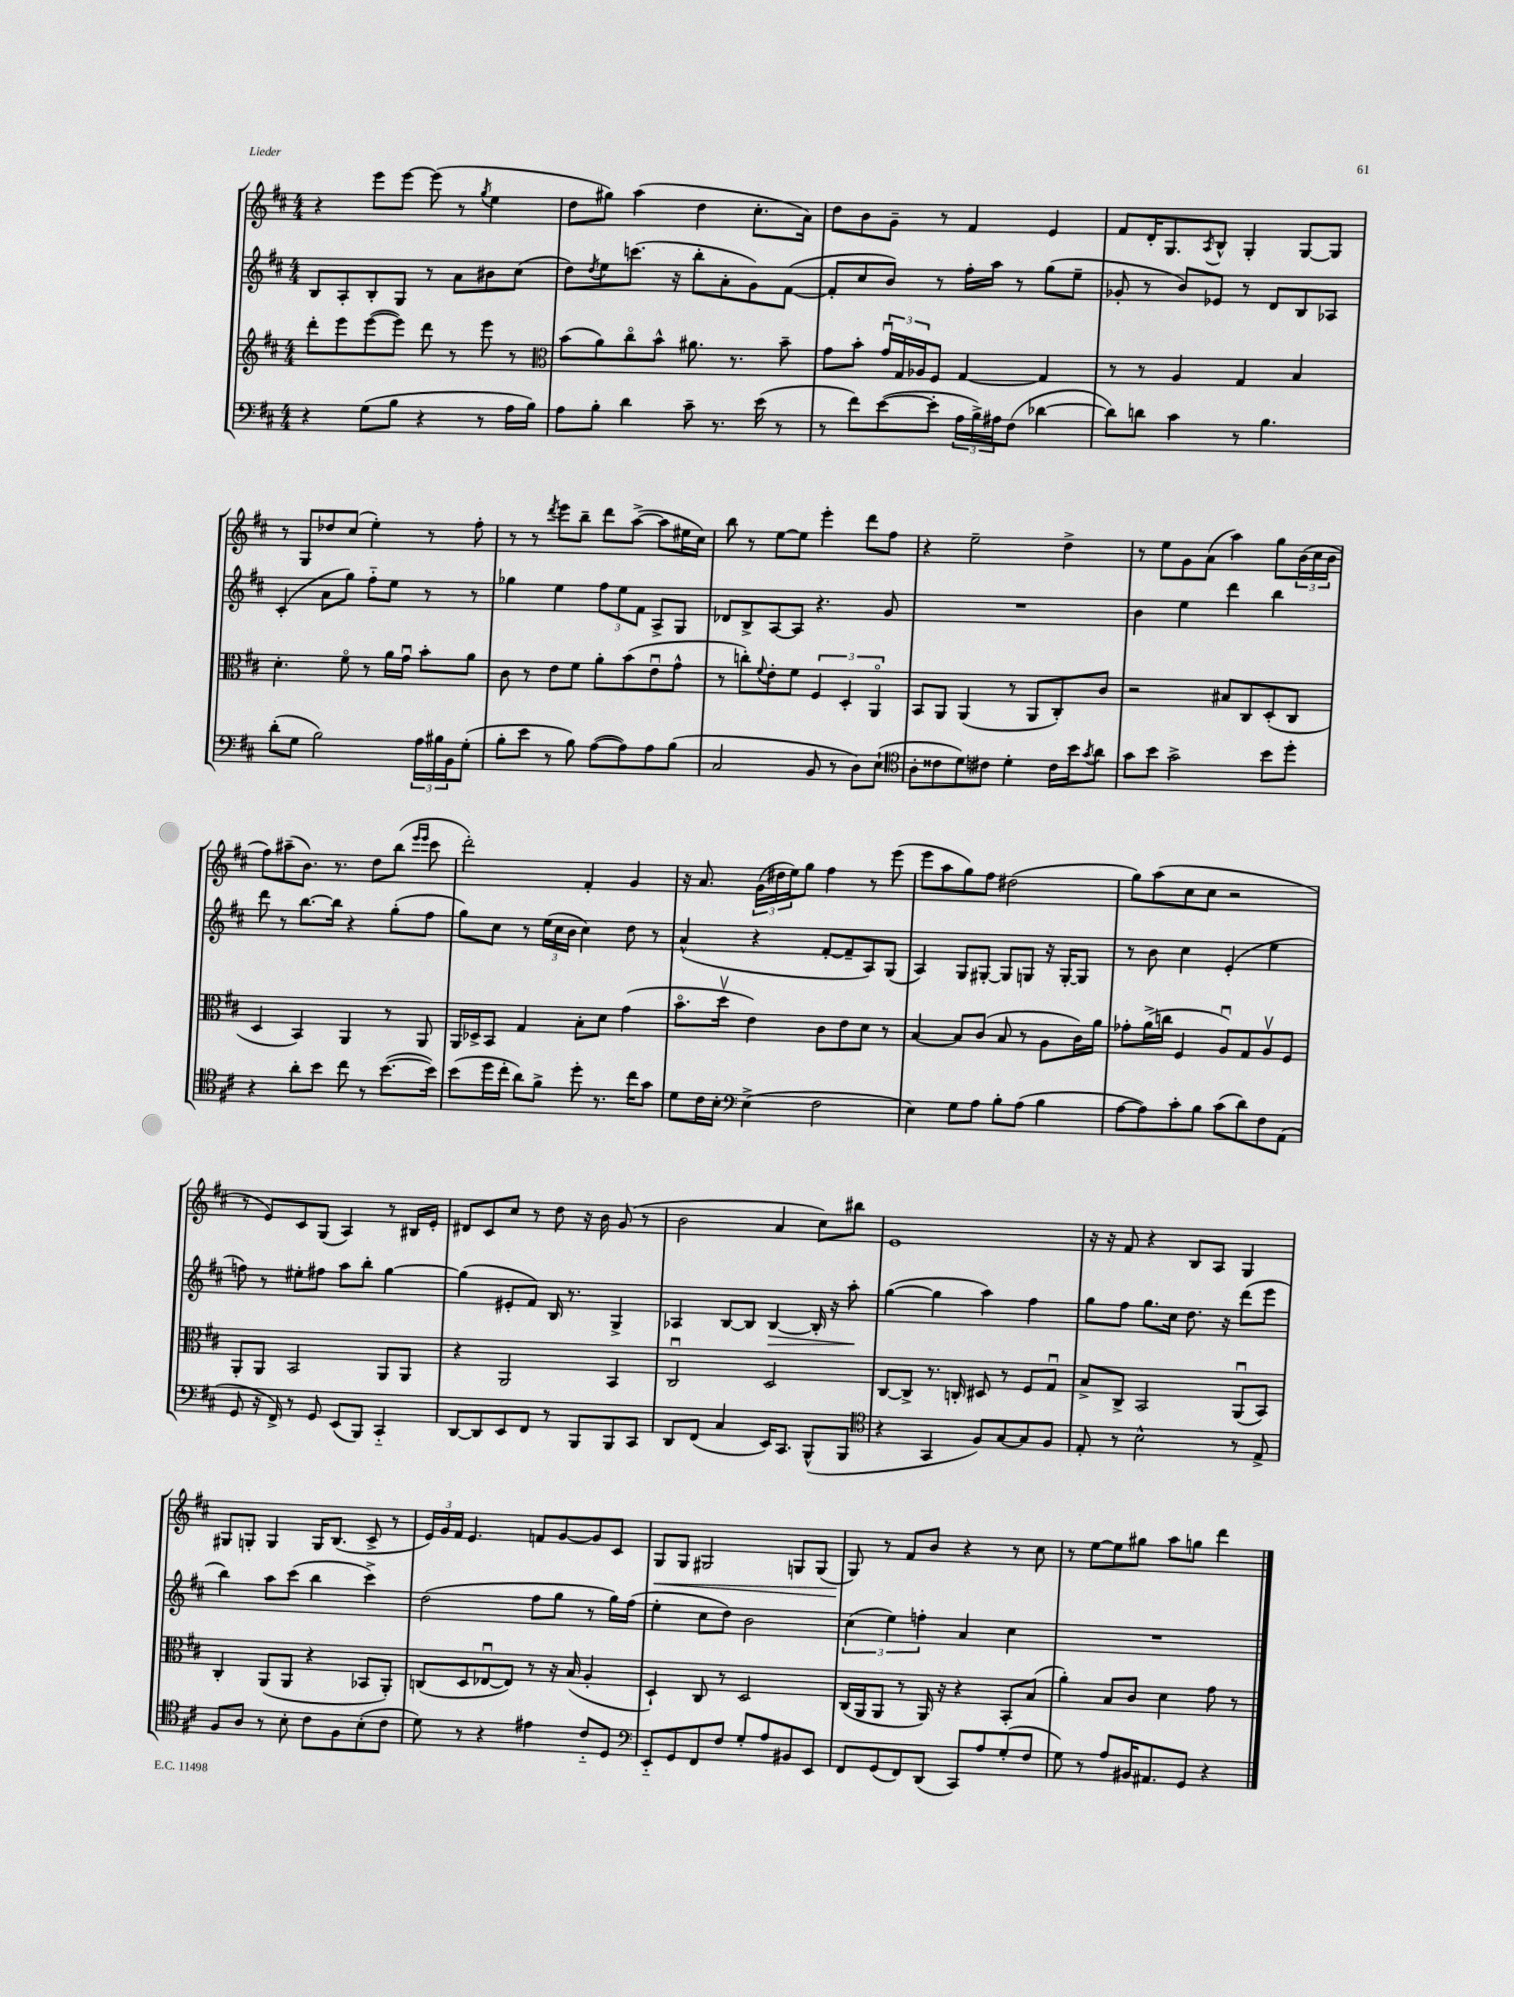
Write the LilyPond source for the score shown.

<<
\new StaffGroup <<
\new Staff = "s0" {
    \clef treble \key d \major \numericTimeSignature \time 4/4
    r4 e'''8 e'''8~ e'''8( r8 \acciaccatura { g''8 } e''4 |
    d''8 gis''8) a''4( d''4 cis''8.-. a'16) |
    d''8 b'8 g'8-- r8 fis'4 e'4 |
    fis'8 d'16-. g8. \acciaccatura { a8 } b8-^ g4-. g8~ g8 |
    r8 g8 des''8 cis''8( e''4-.) r8 fis''8-. |
    r8 r8 \acciaccatura { d'''8 } e'''8 b''8-- d'''8 a''8~->( a''8 eis''16 cis''16) |
    b''8 r8 e''8~ e''8 e'''4-. d'''8 fis''8 |
    r4 e''2-- d''4-> |
    r8 e''8 g'8 a'8( a''4) g''8 \tuplet 3/2 { b'16( cis''16 b'16 } |
    fis''8) ais''8--( b'8.) r8. d''8 b''8( \grace { e'''16 e'''16 } cis'''8 |
    d'''2-.) fis'4-. g'4 |
    r16 a'8. \tuplet 3/2 { g'16( dis''16 e''16) } g''8 fis''4 r8 e'''8( |
    e'''8 a''8 g''8) fis''8 dis''2( |
    g''8) a''8( cis''8 cis''8 r2 |
    r8 e'8) cis'8 g8( a4) r8 bis16 e'16-. |
    dis'8 cis'8 cis''8 r8 d''8 r16 b'16 g'8( r8 |
    b'2 a'4 cis''8) bis''8 |
    e'1 |
    r16 r16 fis'8 r4 b8 a8 g4 |
    gis8 g8-. g4 g16 b8.( cis'8-> r8 |
    \tuplet 3/2 { e'16) g'16 fis'16 } e'4. f'8 g'8~ g'8 cis'8 |
    g8\< g8 gis2 g8 g8( |
    g8\!) r8 fis'8 b'8 r4 r8 cis''8 |
    r8 e''8~ e''8 gis''8 a''8 g''8 d'''4 \bar "|." |
}
\new Staff = "s1" {
    \clef treble \key d \major \numericTimeSignature \time 4/4
    b8 a8-. b8-. g8 r8 a'8 bis'8 cis''8( |
    d''8) \acciaccatura { d''8 } e''8 c'''8.( r16 b''8-. a'8-. g'8) fis'8~( |
    fis'8-. cis''8 b'8) r8 fis''16-. a''16 r8 g''8( e''8-- |
    ges'8-. r8 b'8) ees'8 r8 d'8 b8 aes8 |
    cis'4-.( a'8 g''8) fis''8-_ e''8 r8 r8 |
    ges''4 e''4 \tuplet 3/2 { fis''8 e''8 fis'8 } a8-> g8 |
    des'8 b8-> a8~ a8 r4. g'8 |
    R1 |
    b'4 e''4 d'''4 b''4 |
    d'''8 r8 b''8.~ b''16 r4 g''8-.( fis''8 |
    g''8) cis''8 r8 \tuplet 3/2 { e''16( cis''16 b'16 } cis''4) d''8 r8 |
    a'4-^( r4 fis'8~-. fis'8-- a8) g8( |
    a4) g8 gis8~-. gis8 g8 r16 g16~-. g8 |
    r8 b'8 cis''4 e'4-.( e''4 |
    f''8) r8 eis''8-. fis''8 a''8 b''8-. g''4~ |
    g''4( eis'8-. fis'8) b16 r8. g4-> |
    aes4 b8~ b8 b4~\> b16-. r16 a''8-.\! |
    g''4~( g''4 a''4) fis''4 |
    g''8 fis''8 g''8. cis''16 d''8. r16 d'''8( e'''8 |
    b''4) a''8 cis'''8( b''4 cis'''4->) |
    d''2( fis''8 g''8 r8 g''16) fis''16( |
    e''4-. cis''8 d''8) b'2 |
    \tuplet 3/2 { cis''4( e''4) f''4-. } a'4 cis''4 |
    R1 \bar "|." |
}
\new Staff = "s2" {
    \clef treble \key d \major \numericTimeSignature \time 4/4
    d'''8-. e'''8 e'''8~( e'''8) d'''8 r8 e'''8 r8 |
    \clef alto b'8( a'8) cis''8\flageolet b'8-^ ais'8. r8. b'8-- |
    g'8 b'8-. \tuplet 3/2 { g'16\downbow g16 aes16 } fis8 g4~ g4 |
    r8 r8 a4 g4 b4 |
    d'4.-. fis'8\flageolet r8 a'16 g'16\downbow b'8-. a'8 |
    cis'8 r8 e'8 fis'8 a'8-. b'8( e'8\downbow g'8-^ |
    r8 c''8-.) \appoggiatura { fis'8 } e'8-. fis'8 \tuplet 3/2 { fis4 d4-. a,4\flageolet } |
    b,8 a,8 a,4( r8 a,8 cis8-.) cis'8 |
    r2 bis8 cis8 d8-.( cis8 |
    d4 b,4) a,4 r8 a,8 |
    a,16 des16-> b,8 g4 b8-. d'8 g'4( |
    b'8.\flageolet d''16\upbow e'4) cis'8 e'8 d'8 r8 |
    b4~ b8 cis'8( b8 r8 a8 cis'16) a'16 |
    ges'8-. a'16->( c''16 fis4 a8\downbow) g8 a8\upbow fis8 |
    a,8-. a,8 b,2 a,8 a,8 |
    r4 a,2 b,4 |
    cis2\downbow d2 |
    cis8~ cis8-> r8. c16-. dis8 r8 fis8 g8\downbow |
    b8-> cis8-> b,2 a,8\downbow( b,8) |
    cis4-. a,8( a,8 r4 bes,8 a,8-.) |
    c8( d8 ees8~\downbow ees8) r8 r16 b16( a4-. |
    d4-!) cis8 r8 d2 |
    cis16( a,16 a,8 r8 a,16) r16 r4 b,8-. b8( |
    a'4-.) b8 cis'8 d'4 g'8 r8 \bar "|." |
}
\new Staff = "s3" {
    \clef bass \key d \major \numericTimeSignature \time 4/4
    r4 g8( b8 r4 r8 a16 b16) |
    a8 b8-. d'4 cis'8-- r8. e'16( r8 |
    r8 fis'8) e'8~( e'8-. \tuplet 3/2 { a16 b16->) ais16 } fis8( des'4~ |
    des'8) d'8 cis'4 r8 b4. |
    d'8-.( g8 b2) \tuplet 3/2 { a16 bis16 b,16 } g8-.( |
    b8-. e'8 r8 b8) a8~( a8) a8 b8( |
    cis2 b,8 r8 d8) e8-!( |
    \clef tenor a8-. cisis'8 d'8) cis'8 d'4-. cis'16 b'16 \acciaccatura { g'8 } a'8 |
    g'8 b'8 g'2-> b'8 d''8-. |
    r4 a'8-. b'8 cis''8 r8 b'8.~( b'16) |
    b'8( d''16 cis''16-. a'8) fis'8-> d''8-. r8. cis''16 g'8 |
    d'8 cis'16 b16-. \clef bass e4->( fis2 |
    e4) g8 a8 b8-. a8( b4 |
    a8~ a8) cis'8-. b8 cis'8( d'8) fis8 a,8( |
    g,8 r16 fis,16->) r8 g,8 e,8( b,,8) cis,4-_ |
    d,8~ d,8 e,8 fis,8 r8 b,,8 b,,8 cis,8 |
    d,8 fis,8( cis4 e,16) cis,8. b,,8-^( b,,8 |
    \clef tenor r4 g,4 fis8) g8~ g8 fis8 |
    e8-. r8 b2-^ r8 e8-> |
    fis8 a8 r8 b8-. cis'8 fis8 b8-.( cis'8 |
    d'8) r8 r4 eis'4 cis'8-_ d8 |
    \clef bass e,8-_ g,8 fis,8 fis8 g8-. a8 bis,8 e,8 |
    fis,8 g,8( fis,8) d,8( cis,8) a8 g8-.( fis8 |
    g8) r8 a8 bis,16 ais,8. g,8 r4 \bar "|." |
}
>>
>>
\layout { \context { \Score \remove "Bar_number_engraver" } }
